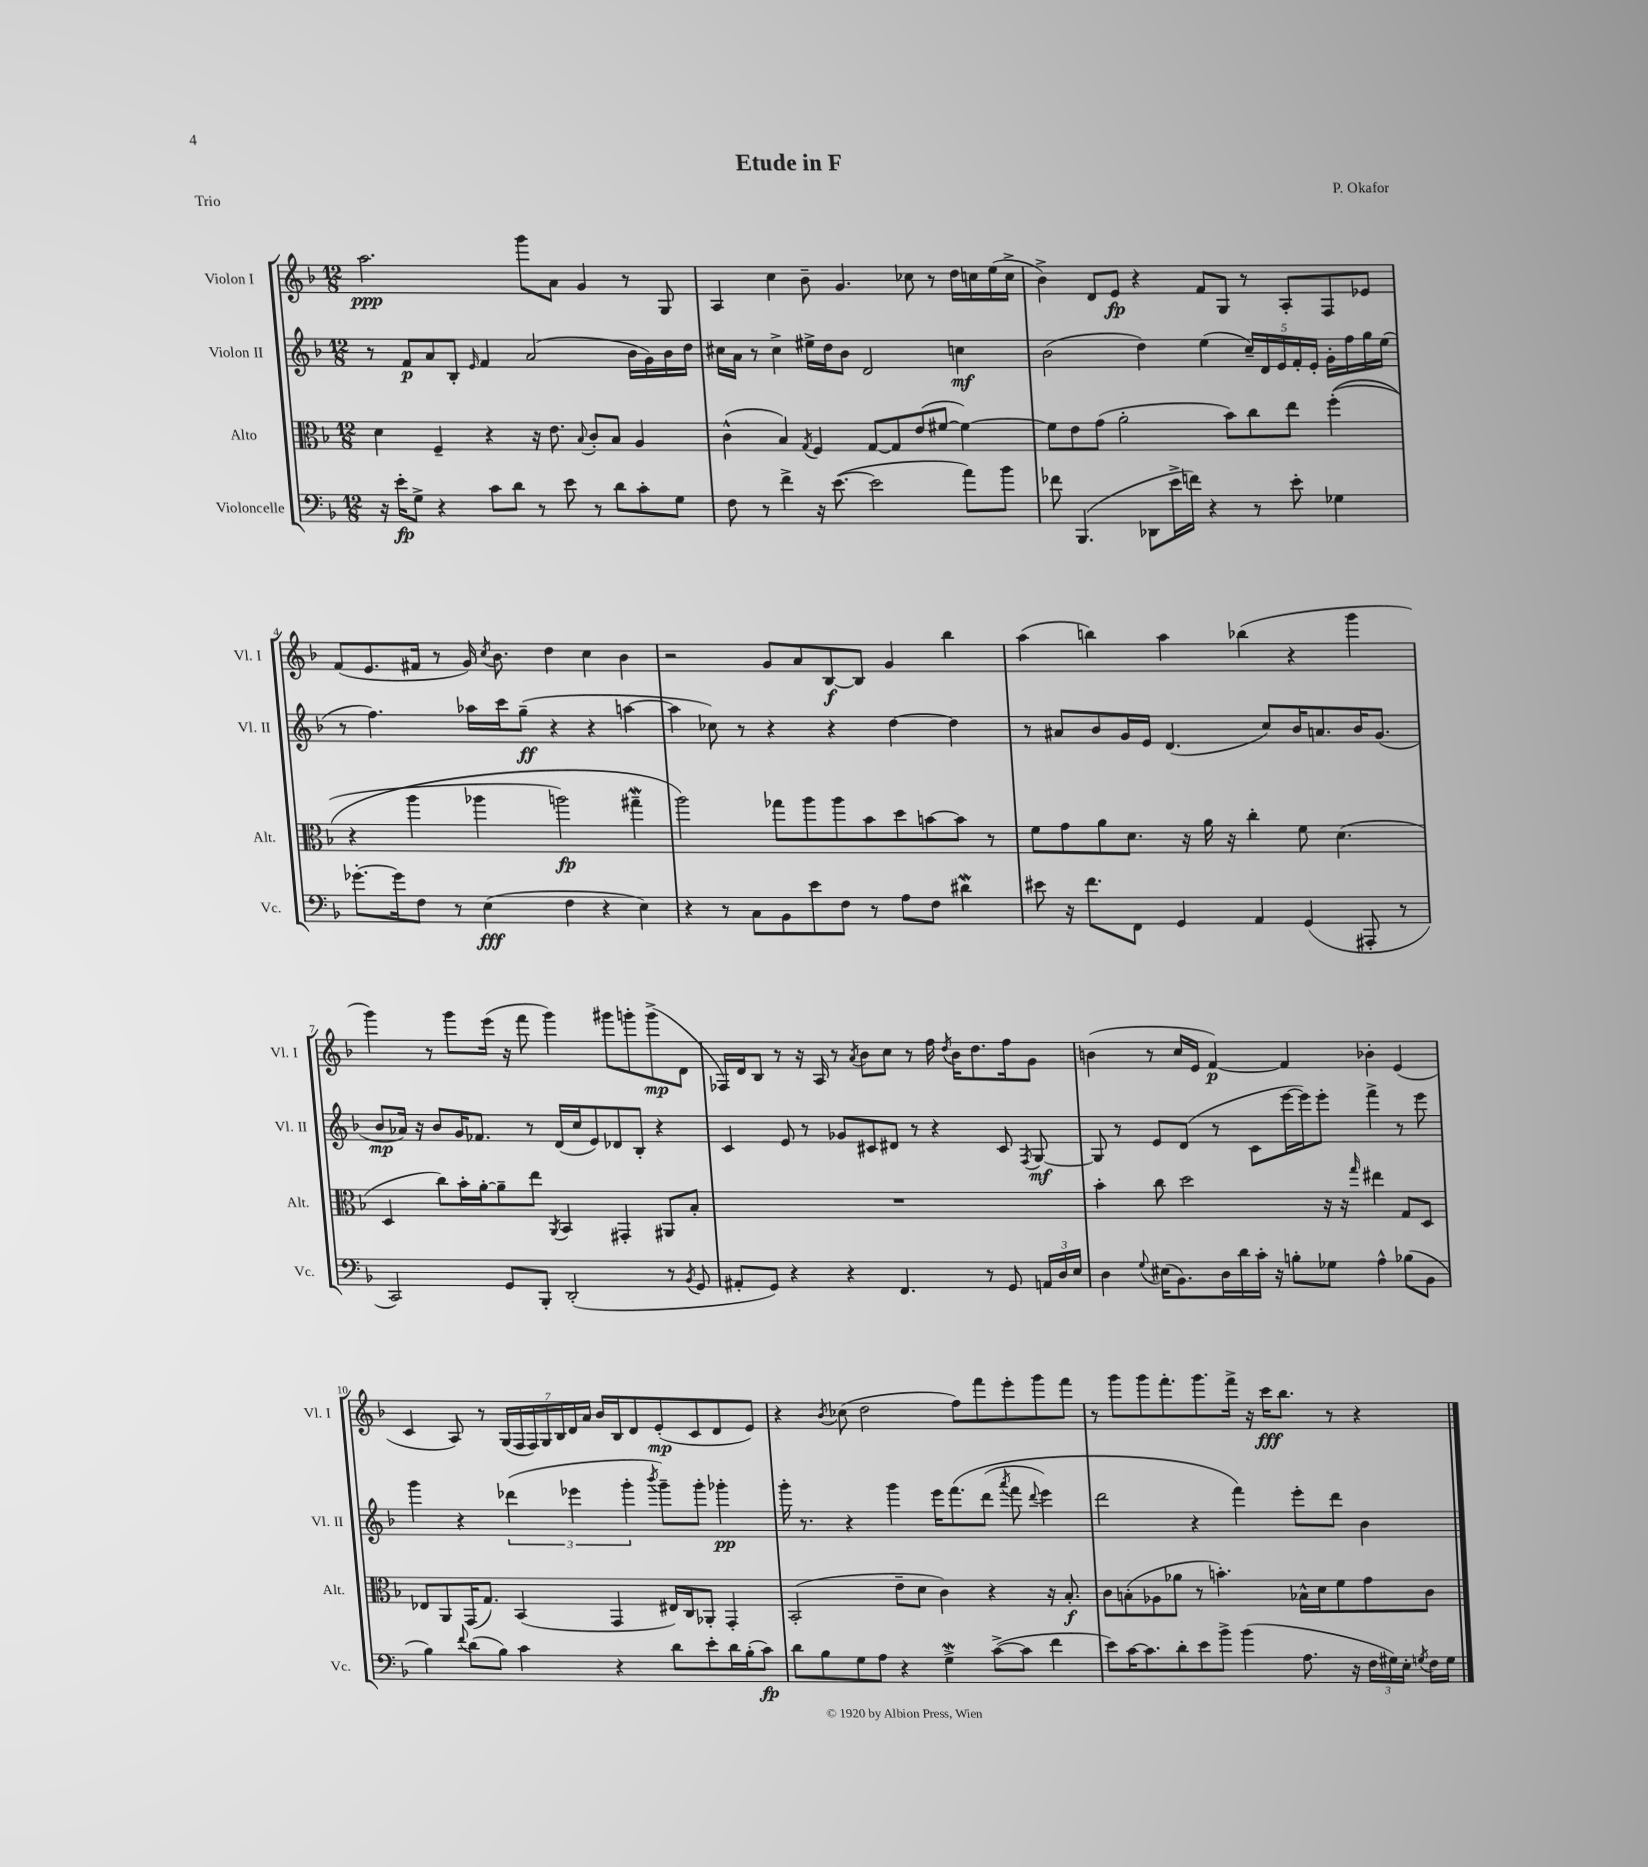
\header { title = "Etude in F" composer = "P. Okafor" piece = "Trio" }
<<
\new StaffGroup <<
\new Staff = "s0" \with { instrumentName = "Violon I" shortInstrumentName = "Vl. I" } {
    \clef treble \key f \major \numericTimeSignature \time 12/8
    \autoBeamOff a''2.\ppp g'''8[ a'8] g'4 r8 g8 |
    a4 c''4 bes'8-- g'4. ces''8 r8 d''16[ c''16 e''16( c''16]-> |
    bes'4->) d'8[ e'8]\fp r4 f'8[ g8] r8 a8[-. f8 ees'8] |
    f'8[( e'8. fis'16] r8 g'16) \acciaccatura { c''8 } bes'8. d''4 c''4 bes'4 |
    r2 g'8[ a'8 bes8~\f bes8] g'4 bes''4 |
    a''4( b''4) a''4 bes''4( r4 g'''4 |
    g'''4) r8 g'''8[ e'''16]( r16 f'''8 g'''4) gis'''8[ g'''8-. g'''8->\mp( d'8] |
    fes16[) d'16 bes8] r8 r16 a16 r8 \acciaccatura { a'8 } bes'8[ c''8] r8 f''16 \acciaccatura { d''8 } bes'16[ d''8. f''16 g'8] |
    b'4( r8 c''16[ e'16] f'4~\p) f'4 bes'4-. e'4( |
    c'4 a8) r8 \tuplet 7/4 { g16[( f16 f16) g16 bes16 d'16 a'16] } bes'16[ bes16 d'8 e'8-.\mp( c'8 d'8 e'8]) |
    r4 \acciaccatura { bes'8 } ces''8( d''2 f''8[) f'''8 e'''8-. g'''8 f'''8] |
    r8 g'''8[ g'''8 f'''8.-. g'''8. f'''16]-> r16 c'''16[\fff bes''8.] r8 r4 \bar "|." |
}
\new Staff = "s1" \with { instrumentName = "Violon II" shortInstrumentName = "Vl. II" } {
    \clef treble \key f \major \numericTimeSignature \time 12/8
    \autoBeamOff r8 f'8[\p a'8 bes8]-. \grace { e'16 } f'4 a'2( bes'16[ g'16) bes'16 d''16] |
    cis''16[ a'16] r8 cis''4-> eis''16[-> d''16 bes'8] d'2 c''4\mf |
    bes'2( d''4) e''4( \tuplet 5/4 { c''16[--) d'16 e'16 f'16-. e'16]-. } g'16[-. f''16 g''16 e''16]( |
    r8 f''4.) aes''16[ c'''16 g''8]--\ff( r4 r4 a''4~ |
    a''4 ces''8) r8 r4 r4 d''4~ d''4 |
    r8 ais'8[ bes'8 g'16 e'16] d'4.( c''8[) bes'16 a'8. bes'16 g'8.]( |
    bes'8[\mp aes'16]) r16 bes'8[ g'16 fes'8.] r8 d'16[( c''16 e'8) des'8 bes8]-. r4 |
    c'4 e'8 r8 ges'8[ cis'8 dis'8] r8 r4 cis'8 \acciaccatura { f8 } g8~\mf |
    g8 r8 e'8[ d'8]( r8 c'8[ e'''16~ e'''16) e'''8]-. f'''4-> r8 e'''8 |
    g'''4 r4 \tuplet 3/2 { des'''4( ees'''4 g'''4-. } \acciaccatura { bes'''8 } g'''8[--) g'''8]-. ges'''4-.\pp |
    g'''16-. r8. r4 g'''4 e'''16[ f'''8.\( d'''8]( \acciaccatura { a'''8 } f'''8 \appoggiatura { d'''8 } e'''4) |
    d'''2 r4 f'''4\) e'''8[-. d'''8] bes'4 \bar "|." |
}
\new Staff = "s2" \with { instrumentName = "Alto" shortInstrumentName = "Alt." } {
    \clef alto \key f \major \numericTimeSignature \time 12/8
    \autoBeamOff d'4 f4-- r4 r16 e'8. \appoggiatura { bes8 } c'8[-. bes8] a4 |
    c'4-^( bes4) \acciaccatura { g8 } f4 g8[~ g8 e'8( fis'8]~ fis'4~) |
    fis'8[ e'8 g'8]( a'2-. bes'8[) c''8 e''8] f''4-.(\( |
    r4 a''4 aes''4 a''2\fp) gis''4--\mordent |
    a''2\) ges''8[ a''8 a''8 bes'8 d''8 b'8~ b'8] r8 |
    f'8[ g'8 a'8 d'8.] r16 a'16 r16 c''4-. f'8 d'4.( |
    d4 c''8[) bes'16-. a'16~-. a'8-- e''8] \acciaccatura { a,8 } bes,4 gis,4-. ais,8[ bes8]-. |
    R1. |
    bes'4-. c''8 d''2 r16 r16 \grace { g''16 } eis''4 g8[ d8] |
    ees8[ a,8 g,16( g8.]) bes,4( g,4 eis16[) c16 aes,8]-. g,4-. |
    bes,2-.( e'8[-- d'8] c'4) r4 r16 bes8.-.\f |
    c'8[ b8-.( aes8 aes'8] r8 b'4.-.) bes16[-^ d'16 f'8 g'8 c'8] \bar "|." |
}
\new Staff = "s3" \with { instrumentName = "Violoncelle" shortInstrumentName = "Vc." } {
    \clef bass \key f \major \numericTimeSignature \time 12/8
    \autoBeamOff r16 e'16[-.\fp g8]-> r4 c'8[ d'8] r8 e'8 r8 d'8[ c'8-. g8] |
    f8 r8 f'4-> r16 e'8.~( e'2 a'8[) bes'8] |
    fes'8 bes,,4.( des,8[ e'16-> f'16]) r4 r8 e'8-. ges4 |
    ges'8.[~-. ges'16 f8] r8 e4\fff( f4 r4 e4) |
    r4 r8 c8[ bes,8 e'8 f8] r8 a8[ f8] dis'4\mordent |
    eis'8 r16 f'8.[ f,8] g,4 a,4 g,4( ais,,8-. r8 |
    c,2) g,8[ bes,,8]-. d,2-.( r8 \acciaccatura { bes,8 } g,8 |
    ais,8[-. g,8]) r4 r4 f,4. r8 g,8 \tuplet 3/2 { a,16[ d16 e16] } |
    d4 \appoggiatura { g8 } eis16[( bes,8.) d16 d'16 c'16]-. r16 b8[-. ges8] a4-^ bes8[( bes,8] |
    bes4) \appoggiatura { f'8 } d'8[( bes8]) c'4 r4 d'8[ e'8-. d'16 bes16-.( c'8]\fp) |
    d'8[ bes8 g8 a8] r4 g4->\mordent c'8[~->( c'8] f'4 |
    e'8[) c'16~ c'8. d'8-. e'8 bes'8]-> bes'4( a8. r16 \tuplet 3/2 { f16[ gis16) e16]-. } \acciaccatura { g8 } f16[ g16] \bar "|." |
}
>>
>>
